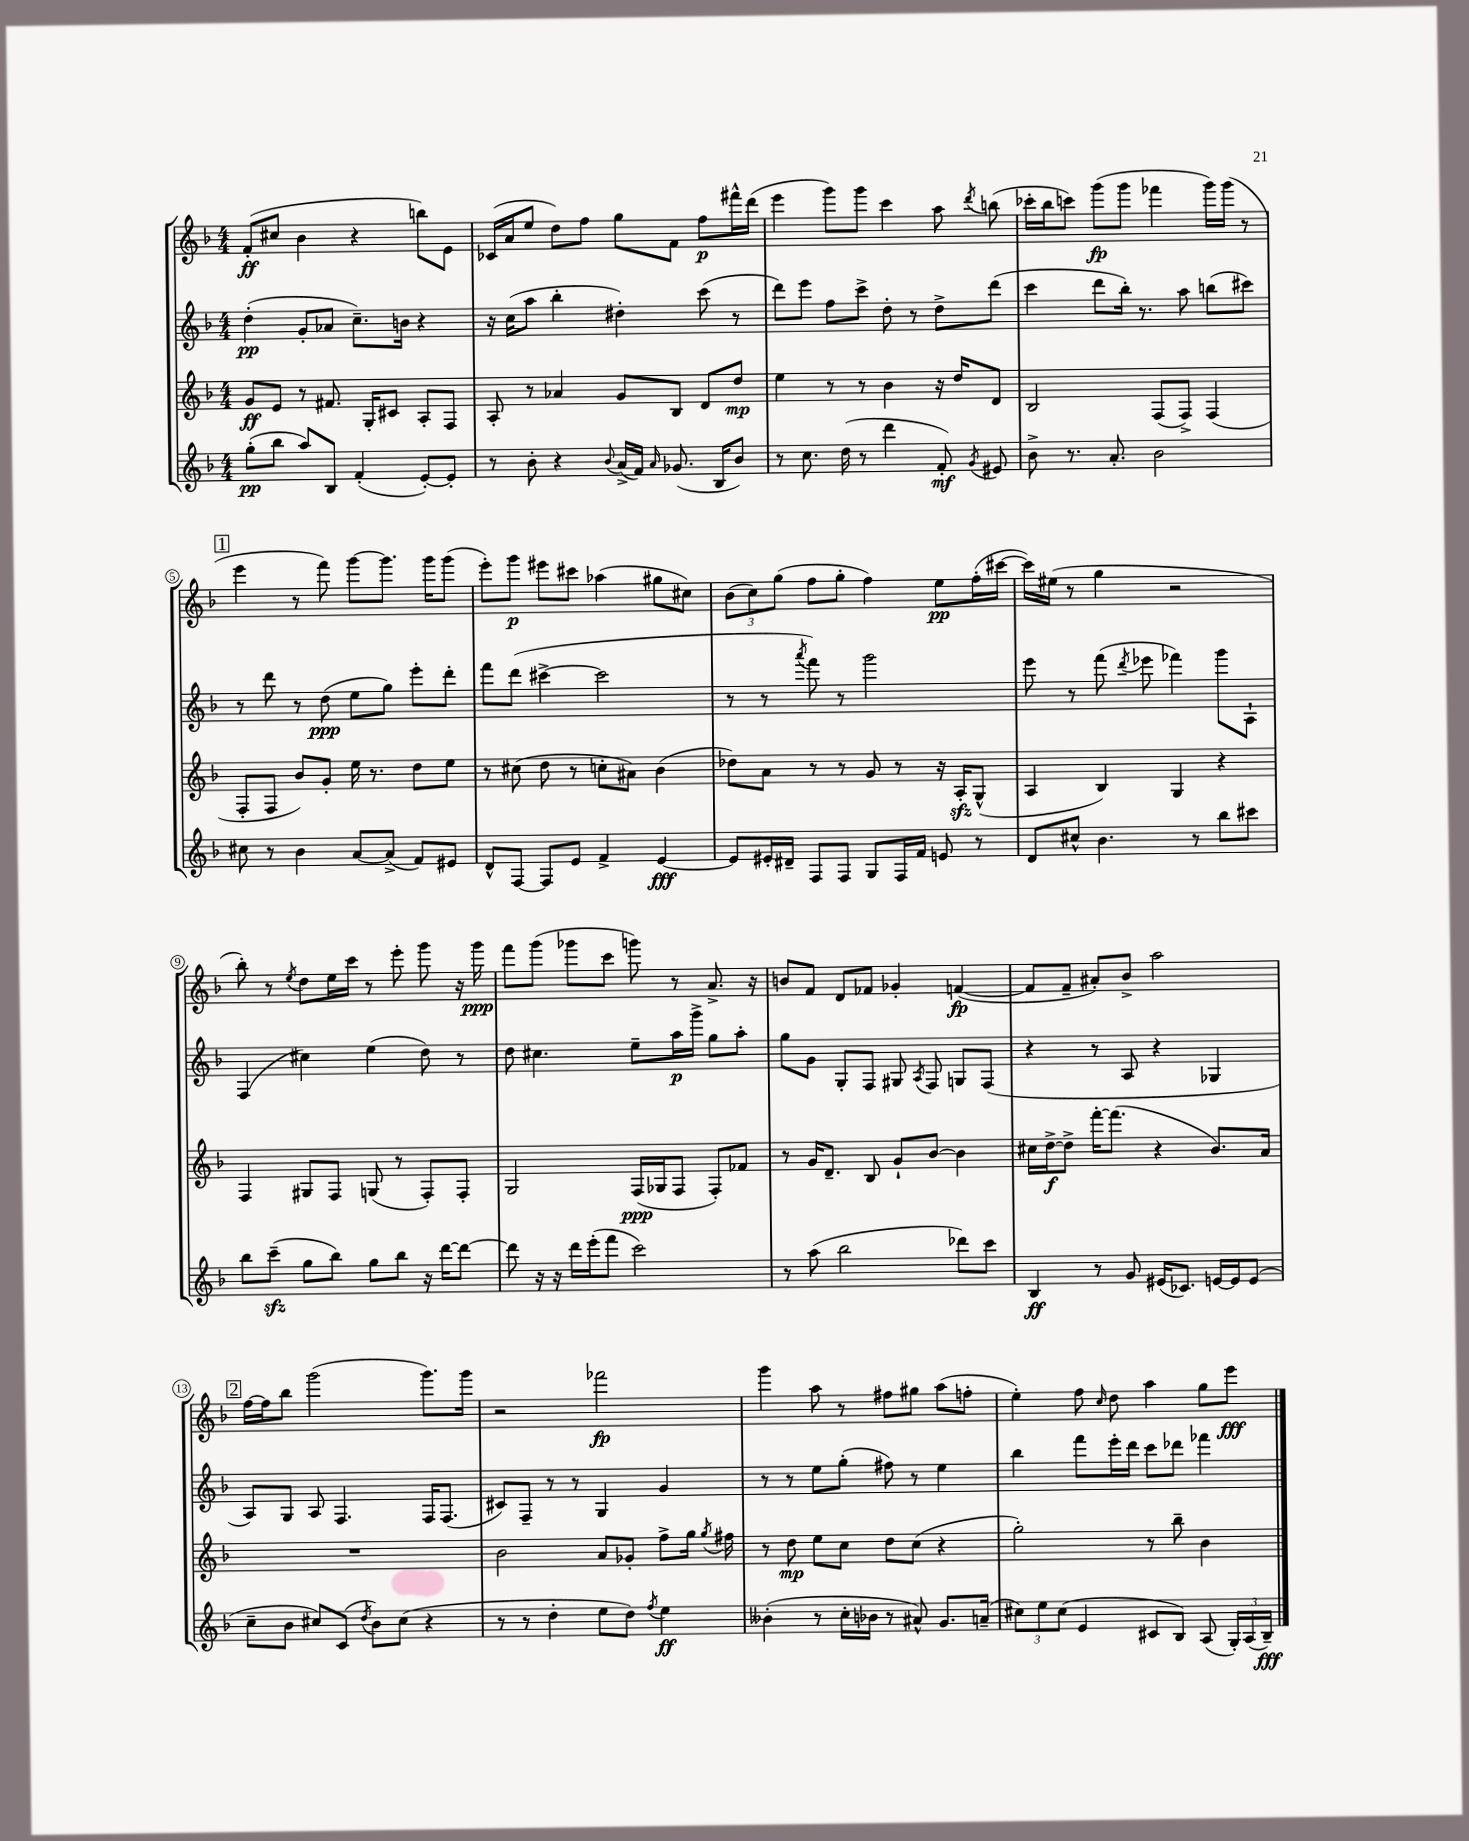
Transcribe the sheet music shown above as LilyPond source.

<<
\new StaffGroup <<
\new Staff = "s0" {
    \clef treble \key f \major \numericTimeSignature \time 4/4
    \autoBeamOff f'8[-.\ff( cis''8] bes'4 r4 b''8[) e'8] |
    ces'16[( a'16 e''8] d''8[) f''8] g''8[ f'8] f''8[\p fis'''16-^ d'''16]( |
    e'''4 g'''8[) g'''8] c'''4 a''8 \acciaccatura { d'''8 } b''8( |
    ces'''16[-. bes''16 c'''8]) g'''8[\fp( g'''8] fes'''4 g'''16[) g'''16]( r8 |
    \mark \markup { \box "1" } e'''4 r8 f'''8) g'''8[~ g'''8.] g'''16[ g'''8]( |
    e'''8[-.) g'''8]\p eis'''8[ cis'''8] aes''4( gis''8[ cis''8]) |
    \tuplet 3/2 { bes'8[( c''8) g''8]( } f''8[ g''8]-. f''4) e''8[\pp f''16-.( cis'''16]~ |
    cis'''16[) eis''16]( r8 g''4 r2 |
    bes''8-.) r8 \acciaccatura { e''8 } d''8[ e''16 c'''16] r8 e'''8-. g'''8 r16 g'''16\ppp |
    f'''8[ g'''8]( ges'''8[ c'''8] g'''8) r8 a'8.-> r16 |
    b'8[ f'8] d'8[ fes'8] ges'4-. f'4~\fp( |
    f'8[ f'8]-- ais'8[-.) bes'8]-> a''2 |
    \mark \markup { \box "2" } f''16[~ f''16 bes''8] g'''2( g'''8.[) g'''16] |
    r2 fes'''2\fp |
    g'''4 a''8 r8 fis''8[ gis''8] a''8[( f''8]-. |
    e''4-.) f''8 \grace { c''16 } d''8 a''4 g''8[ e'''8]\fff \bar "|." |
}
\new Staff = "s1" {
    \clef treble \key f \major \numericTimeSignature \time 4/4
    \autoBeamOff d''4-.\pp( g'8[-. aes'8] c''8.[--) b'16] r4 |
    r16 c''16[( a''8] bes''4-. dis''4-.) c'''8( r8 |
    d'''8[) e'''8] f''8[ c'''8]-> d''8-. r8 d''8[-> d'''8]( |
    c'''4 d'''8[ bes''16]-.) r8. a''8 b''8[( cis'''8]) |
    \mark \markup { \box "1" } r8 d'''8 r8 d''8\ppp( e''8[ g''8]) e'''8[-. d'''8]-. |
    f'''8[ d'''8]( cis'''4~-> cis'''2 |
    r8 r8 \acciaccatura { a'''8 } f'''8) r8 g'''2 |
    e'''8 r8 f'''8( \acciaccatura { d'''8 } ees'''8 fes'''4) g'''8[ a8]-! |
    f4( cis''4) e''4( d''8) r8 |
    d''8 cis''4. e''8[-- a''16\p g'''16]-> g''8[ a''8]-. |
    g''8[ g'8] g8[-. f8] gis8 \acciaccatura { a8 } f8 g8[ f8]( |
    r4 r8 a8 r4 ges4 |
    \mark \markup { \box "2" } a8[) g8] a8 f4. f16[ f8.]( |
    cis'8[) f8]-- r8 r8 g4 g'4 |
    r8 r8 e''8[ g''8]-.( fis''8) r8 e''4 |
    bes''4 f'''8[ e'''16-. d'''16] c'''8[ des'''8] fes'''4 \bar "|." |
}
\new Staff = "s2" {
    \clef treble \key f \major \numericTimeSignature \time 4/4
    \autoBeamOff g'8[\ff e'8] r8 fis'8. g16[-. cis'8] a8[-. f8] |
    a8-. r8 aes'4 g'8[ bes8] d'8[ d''8]\mp |
    e''4 r8 r8 bes'4 r16 d''16[ d'8] |
    bes2 f8[( f8]->) f4( |
    \mark \markup { \box "1" } f8[-. f8] bes'8[) g'8]-. e''16 r8. d''8[ e''8] |
    r8 cis''8( d''8 r8 c''8[-. ais'8]) bes'4( |
    des''8[) a'8] r8 r8 g'8 r8 r16 a16[-.\sfz g8]-^( |
    a4 bes4) g4 r4 |
    f4 gis8[ f8] g8( r8 f8[-.) f8]-. |
    g2 f16[\ppp( ges16 f8] f8[-.) fes'8] |
    r8 g'16[ d'8.]-- bes8 g'8[-! bes'8]~ bes'4 |
    cis''16[ d''16~->\f d''8]-> f'''16[~-. f'''8.]( r4 bes'8.[) a'16] |
    \mark \markup { \box "2" } R1 |
    bes'2 a'8[ ges'8]-. f''8[-> g''16] \acciaccatura { g''8 } fis''16 |
    r8 d''8\mp e''8[ c''8] d''8[ c''8]( r4 |
    g''2-.) r8 bes''8-- bes'4 \bar "|." |
}
\new Staff = "s3" {
    \clef treble \key f \major \numericTimeSignature \time 4/4
    \autoBeamOff g''8[-.\pp( bes''8] a''8[) bes8] f'4-.( e'8[~-.) e'8]-. |
    r8 bes'8-. r4 \appoggiatura { bes'8 } a'16[->( f'16]) \grace { a'16 } ges'8.( bes16[ bes'8]) |
    r8 c''8. d''16( r8 d'''4 f'8-.\mf) \acciaccatura { g'8 } eis'8 |
    bes'8-> r8. a'8.-. bes'2 |
    \mark \markup { \box "1" } cis''8 r8 bes'4 a'8[~ a'8]->( f'8[) eis'8] |
    d'8[-^ f8]~ f8[ e'8] f'4-> e'4~\fff |
    e'8[ eis'16-. dis'16]-- f8[ f8] g8[ f16 f'16] e'8 r8 |
    d'8[ cis''8]-^ bes'4. r8 bes''8[ cis'''8] |
    bes''8[ c'''8]--\sfz( g''8[ bes''8]) g''8[ bes''8] r16 d'''16[~ d'''8]~ |
    d'''8 r16 r16 d'''16[ e'''16-.( f'''8] c'''2) |
    r8 a''8( bes''2 des'''8[) c'''8] |
    bes4\ff r8 g'8 eis'16[( ces'8.]) e'16[~ e'16 e'8]( |
    \mark \markup { \box "2" } c''8[-- bes'8] cis''8[) c'8]( \acciaccatura { d''8 } bes'8[) cis''8]( r4 |
    r8 r8 d''4-. e''8[ d''8]) \acciaccatura { f''8 } e''4\ff |
    beses'4-.( r8 c''16[-. bes'16] r8 ais'8-^) g'8.[ a'16]--( |
    \tuplet 3/2 { cis''8[) e''8 cis''8]( } e'4 cis'8[ bes8]) a8( \tuplet 3/2 { g16[-.) a16( bes16]--\fff) } \bar "|." |
}
>>
>>
\layout { \context { \Score \override BarNumber.stencil = #(make-stencil-circler 0.1 0.3 ly:text-interface::print) } }
